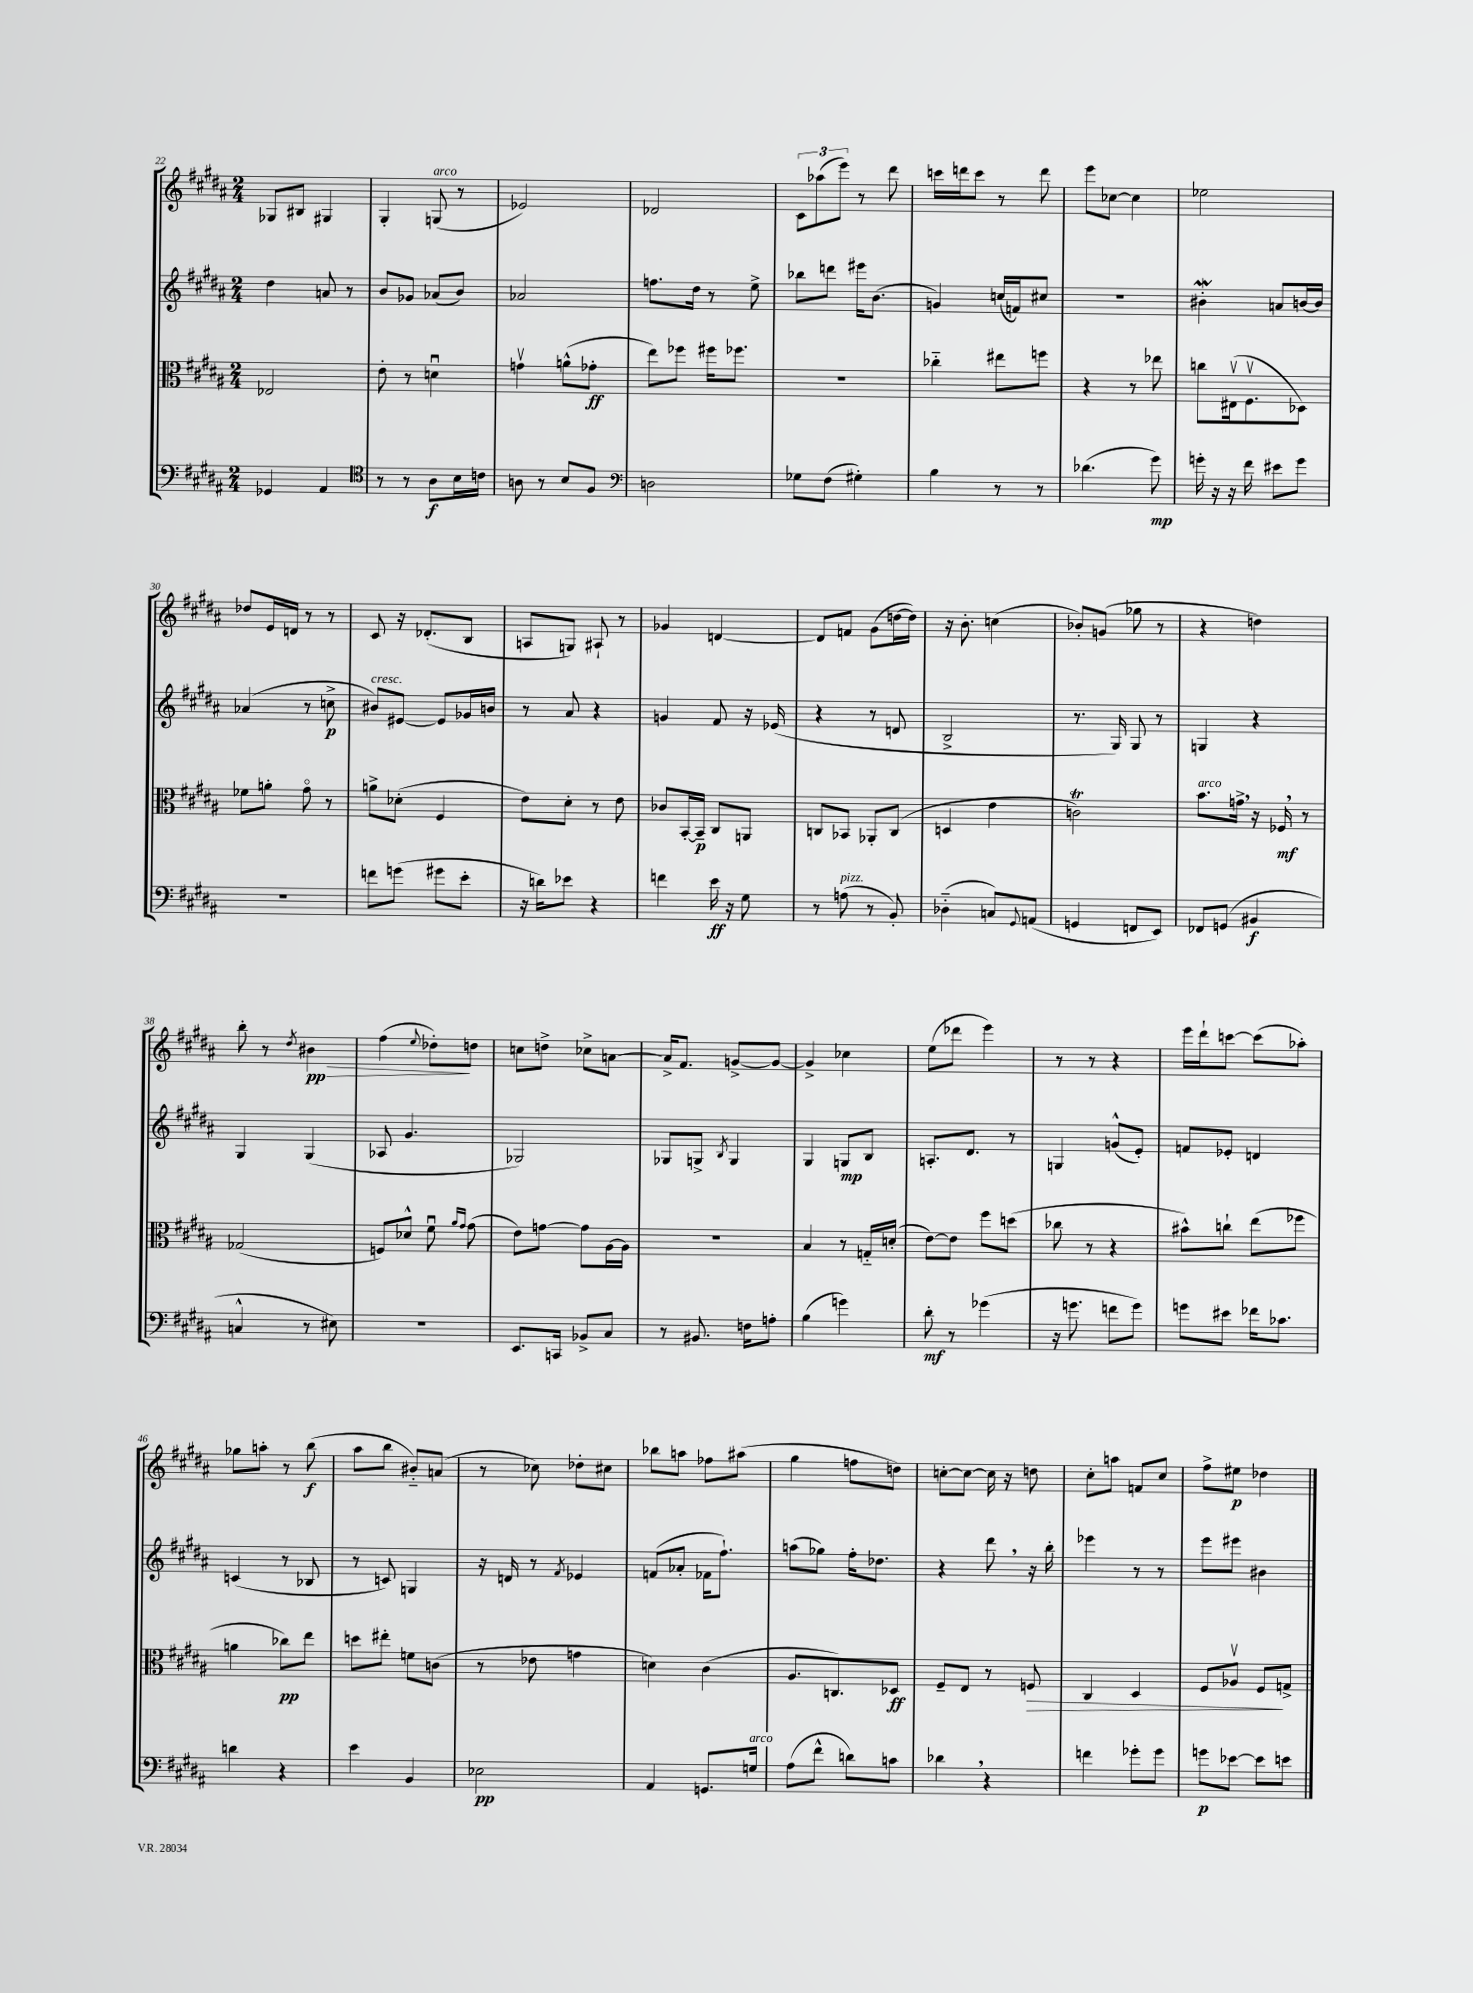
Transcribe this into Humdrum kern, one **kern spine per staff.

**kern	**kern	**kern	**kern
*staff4	*staff3	*staff2	*staff1
*clefF4	*clefC3	*clefG2	*clefG2
*k[f#c#g#d#a#]	*k[f#c#g#d#a#]	*k[f#c#g#d#a#]	*k[f#c#g#d#a#]
*M2/4	*M2/4	*M2/4	*M2/4
4GG-/	2E-/	4dd#\	8G-/L
.	.	.	8B#/J
4AA#/	.	8a/	4G#/
.	.	8r	.
=	=	=	=
*clefC4	*	*	*
8r	8e'\	8b/L	4G#'/
8r	8r	8g-/J	.
8A#\L	4du\	(8a-/L	(8G/
16B\L	.	8b/J)	8r
16c\JJ	.	.	.
=	=	=	=
8A\	4gv\	2a-/	2e-/)
8r	.	.	.
8B/L	(8a^^\L	.	.
8F#/J	8g-'\J	.	.
=	=	=	=
*clefF4	*	*	*
2D\	8ee\L)	8.ff\L	2d-/
.	8ff-\J	.	.
.	.	16dd#\Jk	.
.	16ff#\LK	8r	.
.	8.ff-\J	.	.
.	.	8ee^\	.
=	=	=	=
8G-\L	2r	8bb-\L	12c#\L
.	.	.	(12aa-\
(8F#\J	.	8ddd\J	.
.	.	.	12eee\J)
4G#'\)	.	16eee#\LK	8r
.	.	(8.b\J	.
.	.	.	8ddd#\
=	=	=	=
4B\	4cc-'~\	4g/)	16ccc\LL
.	.	.	16ddd\J
.	.	.	8ccc\J
8r	8ee#\L	(16cc/LL	8r
.	.	16f/J)	.
8r	8ff\J	8cc#/J	8ddd\
=	=	=	=
(4.d-\	4r	2r	8eee\L
.	.	.	[8cc-\J
.	8r	.	4cc-\]
8g#\)	8ee-\	.	.
=	=	=	=
16g'\	8cc\L	4b#'\	2ee-\
16r	.	.	.
16r	(16E#v\k	.	.
16f#\	8.F#v\	.	.
8e#\L	.	8a/L	.
8g\J	8D-\J)	[16b/L	.
.	.	16b/]JJ	.
=	=	=	=
2r	8f-\L	(4a-/	8dd-/L
.	8a'\J	.	16e/L
.	.	.	16d/JJ
.	8g#o\	8r	8r
.	8r	8cc^\	8r
=	=	=	=
8f\L	8a^\L	8b#/L)	8c#/
(8g\J	(8d-'\J	[8e#/J	16r
.	.	.	(8.d-'/L
8g#\L	4F#/	8e#/]L	.
8e'\J	.	16g-/L	8B/J
.	.	16b/JJ	.
=	=	=	=
16r	8e\L)	8r	8A/L
16d\LK)	.	.	.
8e-\J	8d#'\J	8a#/	8G/J)
4r	8r	4r	8A#`/
.	8e\	.	8r
=	=	=	=
4f\	8c-/L	4g/	4g-/
.	[16BB'/L	.	.
.	16BB~/]JJ	.	.
16e\	8C#/L	8f#/	[4d/
16r	.	.	.
8G#\	8AA/J	16r	.
.	.	(16e-/	.
=	=	=	=
8r	8C/L	4r	8d/]L
(8A\	8BB-/J	.	8f/J
8r	8AA-'/L	8r	(8g#\L
8BB'/)	(8C/J	8d/	[16dd\L
.	.	.	16dd\]JJ)
=	=	=	=
(4D-'~\	4D/	2B^/	16r
.	.	.	8.b'\
8C/L)	4e\	.	(4cc\
8qqGG#/	.	.	.
(8AA/J	.	.	.
=	=	=	=
4GG/	2c\)	8.r	8b-'/L)
.	.	.	(8g/J
.	.	16G#/)	.
8FF/L	.	8G#/	8gg-\
8EE/J)	.	8r	8r
=	=	=	=
8FF-/L	8.b\L	4G/	4r
(8GG/J	.	.	.
.	16g^\Jk	.	.
4BB#/	16r	4r	4dd\)
.	16F-/	.	.
.	8r	.	.
=	=	=	=
4C^^/	(2G-/	4G#/	8bb'\
.	.	.	8r
.	.	.	8qdd#/
8r	.	(4G#/	4b#\
8E#\)	.	.	.
=	=	=	=
2r	8F/L)	8A-/	(4ff#\
.	8d-^^/J	4.g#/	.
.	.	.	8qqee/
.	8f#u\	.	8dd-'\L)
.	16qqa#/LL	.	.
.	16qqg#/JJ	.	.
.	(8g#\	.	8dd\J
=	=	=	=
8.EE/L	8e\L)	2G-/)	8cc\L
.	[8g\J	.	8dd^\J
16CC/Jk	.	.	.
8BB-^/L	8g\]L	.	8cc-^\L
8C#/J	[16A#\L	.	[8a\J
.	16A#\]JJ	.	.
=	=	=	=
8r	2r	8G-/L	16a^/]LK
.	.	.	8.f#/J
8.BB#/	.	8G^/J	.
.	.	8qB/	.
.	.	4G/	[8g^/L
16F\LK	.	.	.
8A'\J	.	.	8g/_J
=	=	=	=
(4B\	4B/	4G#/	4g^/]
4g\)	8r	8G/L	4cc-\
.	16G'~/LL	8B/J	.
.	(16d'/JJ	.	.
=	=	=	=
8d#'\	[8e\L)	8.A'/L	(8ee\L
8r	8e\]J	.	8ddd-\J
.	.	8.d#/J	.
(4g-\	8ff#\L	.	4eee\)
.	(8dd\J	8r	.
=	=	=	=
16r	8cc-\	4G/	8r
8.g\	.	.	.
.	8r	.	8r
8f\L	4r	(8g^^/L	4r
8g\J)	.	8e'/J)	.
=	=	=	=
8g\L	8b#^^\L)	8f/L	16eee\LL
.	.	.	16ddd#`\J
8e#\J	8cc`\J	8e-'/J	[8ccc\J
16f-\LK	(8ee\L	4d/	(8ccc\]L
8.c-\J	.	.	.
.	8ff-\J	.	8aa-'\J)
=	=	=	=
4d\	4a\	(4c/	8gg-\L
.	.	.	8aa'\J
4r	8cc-\L)	8r	8r
.	8ee\J	8B-/	(8bb\
=	=	=	=
4e\	8dd\L	8r	8aa#\L
.	8ee#'\J	8c/)	8bb\J
4BB/	8f\L	4G/	8b#'~/L)
.	(8c\J	.	(8a/J
=	=	=	=
2E-\	8r	16r	8r
.	.	16d/	.
.	8e-\	8r	8cc-\)
.	.	8qf#/	.
.	4g\	4e-/	8dd-'\L
.	.	.	8cc#\J
=	=	=	=
4AA#/	4d\)	(8f/L	8bb-\L
.	.	8a-'/J	8aa\J
8.GG/L	(4c#\	16f-\LK	8ff-\L
.	.	8.ff#`\J)	.
.	.	.	(8aa#\J
16G/Jk	.	.	.
=	=	=	=
(8A#\L	8.A#/L	(8aa\L	4gg#\
8f#^^\J	.	8gg-\J)	.
.	8.C/)	.	.
8d\L)	.	16ff#'\LK	8ff\L
.	.	8.dd-\J	.
8c\J	8D-/J	.	8dd\J)
=	=	=	=
4d-\	8F#~/L	4r	[8cc'\L
.	8E/J	.	8cc\_J
4r	8r	8ddd#\	16cc\]
.	.	.	16r
.	8F/	16r	8dd\
.	.	16bb'\	.
=	=	=	=
4f\	4C#/	4eee-\	8cc#'\L
.	.	.	8aa\J
8g-'\L	4D#/	8r	8f/L
8g-\J	.	8r	8cc#/J
=	=	=	=
8g\L	8F#/L	8eee\L	8ff#^\L
[8e-\J	8A-v/J	8eee#\J	8ee#\J
8e-\]L	8F#/L	4b#\	4dd-\
8e\J	8G^/J	.	.
==	==	==	==
*-	*-	*-	*-
